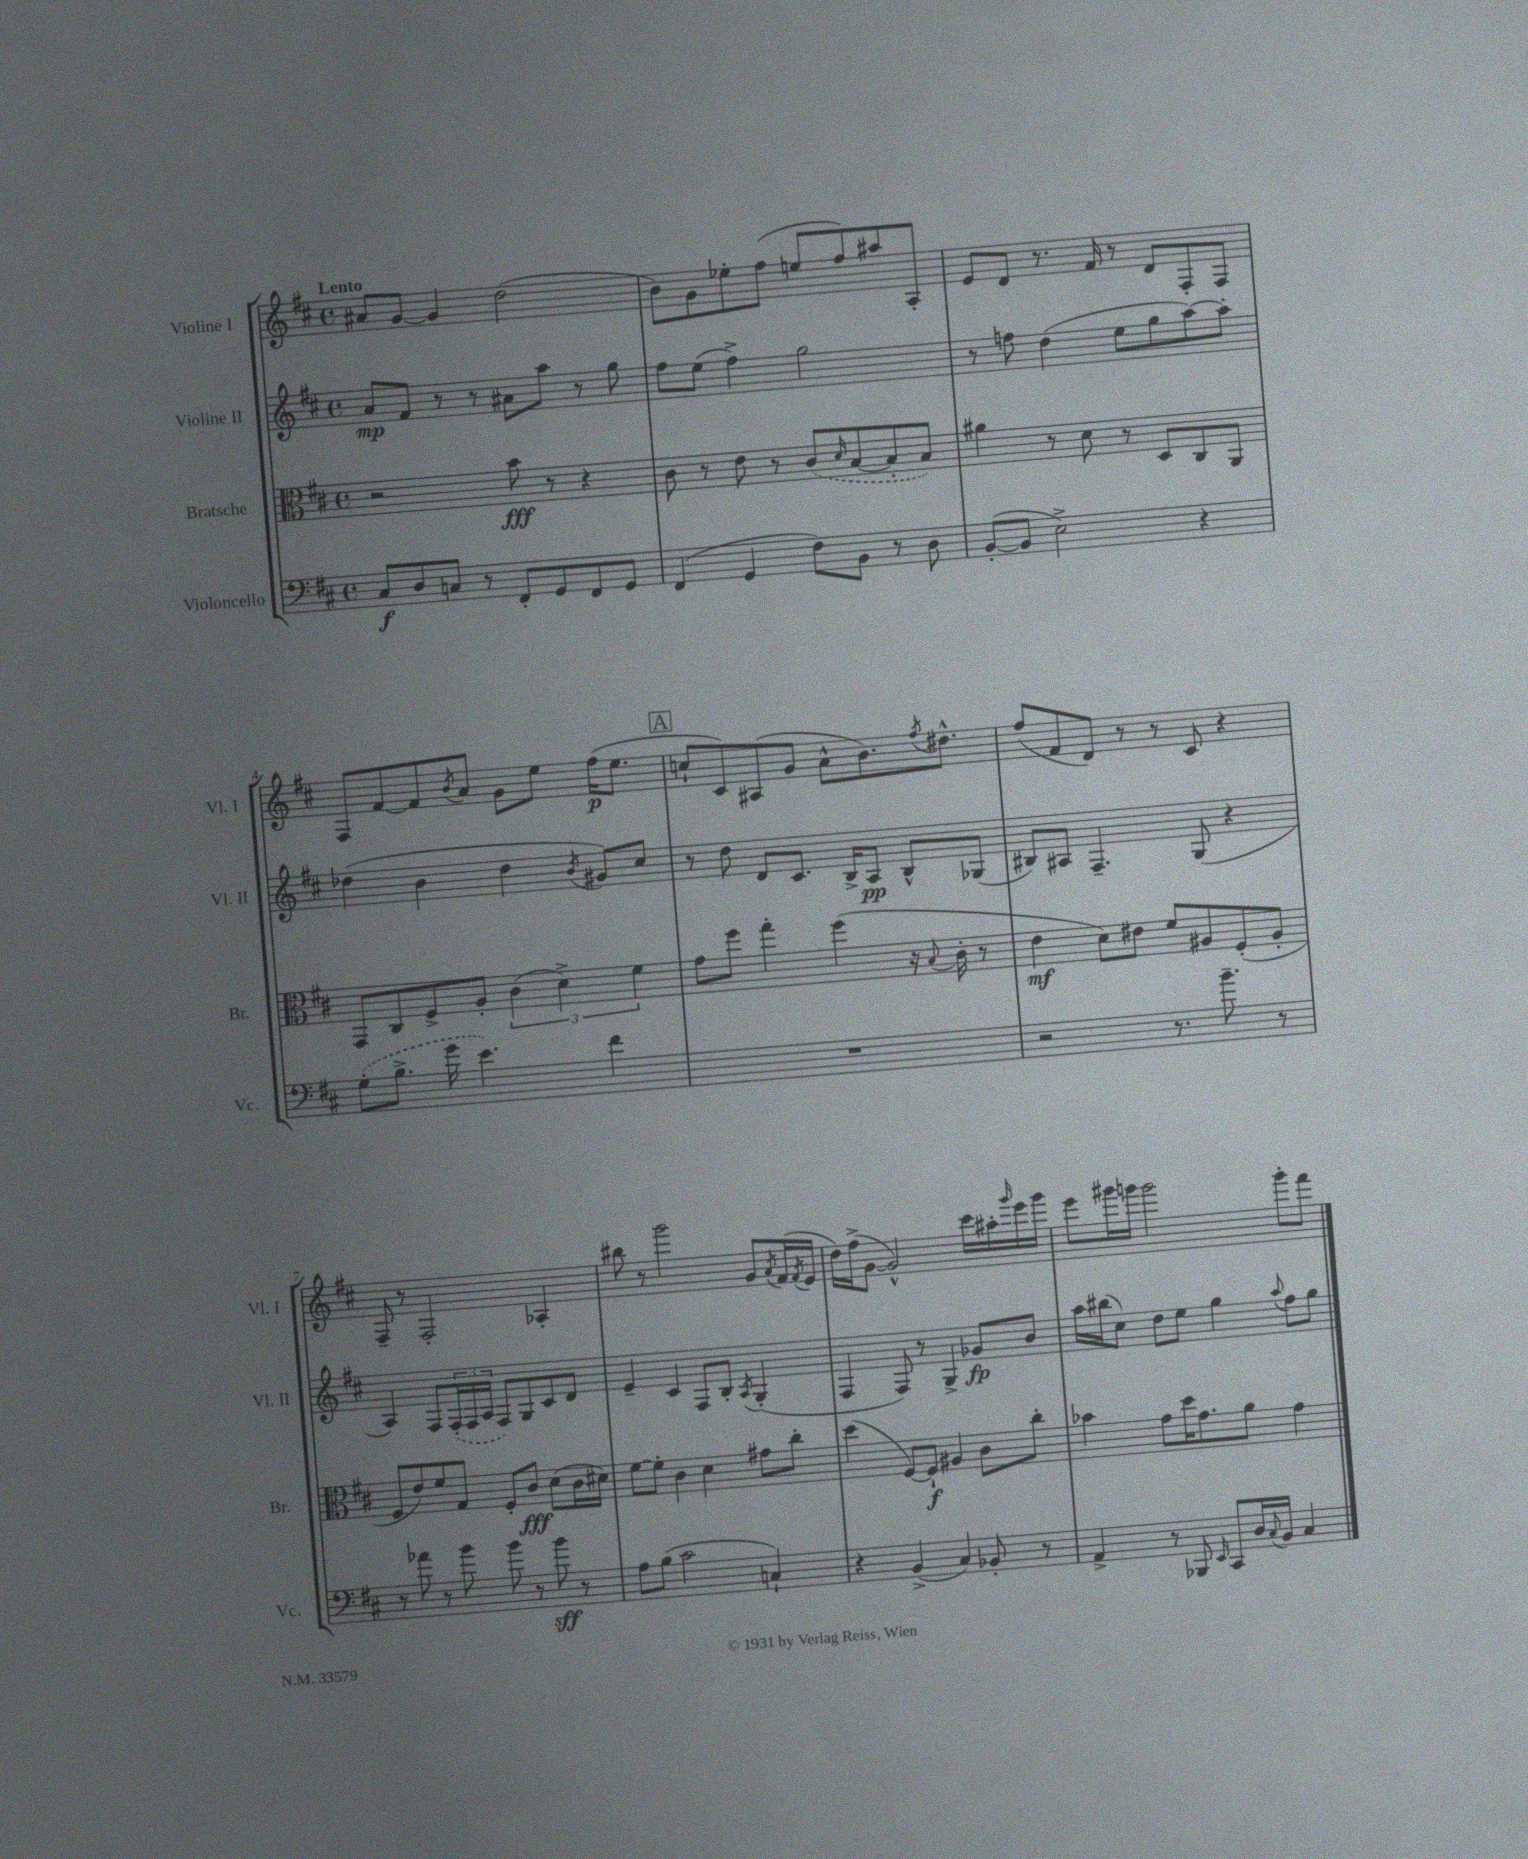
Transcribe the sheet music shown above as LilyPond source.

<<
\new StaffGroup <<
\new Staff = "s0" \with { instrumentName = "Violine I" shortInstrumentName = "Vl. I" } {
    \clef treble \key d \major \defaultTimeSignature \time 4/4 \tempo "Lento"
    ais'8 g'8~ g'4 d''2( |
    b'8) g'8 ees''8-. fis''8( e''8 fis''8) ais''8 a8-. |
    e'8 d'8 r8. fis'16 r8 d'8 fis8-. fis8 |
    fis8 fis'8~ fis'8 \acciaccatura { b'8 } a'8 g'8 e''8 fis''16\p( e''8. |
    \mark \markup { \box "A" } c''8-! cis'8) ais8( g'8 a'8-^ b'8.) \acciaccatura { fis''8 } dis''8.-^ |
    fis''8( fis'8 d'8) r8 r8 cis'8 r4 |
    fis8-- r8 fis2-. aes4-. |
    bis''8 r8 g'''2 g'8 \acciaccatura { a'8 } fis'16( \acciaccatura { fis'8 } e'16 |
    d''16) fis''16->( g'8~ g'2-^) cis'''16 ais''16-. \grace { g'''16 } e'''16 g'''16 |
    e'''8 gis'''16 g'''16 g'''2 g'''8-. fis'''8 \bar "|." |
}
\new Staff = "s1" \with { instrumentName = "Violine II" shortInstrumentName = "Vl. II" } {
    \clef treble \key d \major \defaultTimeSignature \time 4/4
    a'8\mp fis'8 r8 r8 ais'8 a''8 r8 g''8 |
    fis''8 e''8( fis''4->) g''2 |
    r8 f''8 d''4( e''8 g''8 a''8~) a''8-. |
    des''4( b'4 des''4 \acciaccatura { b'8 } gis'8) cis''8 |
    \mark \markup { \box "A" } r8 d''8 d'8 cis'8. b16-> a8\pp b8-^ ges8( |
    bis8) ais8 fis4.-- g8( r4 |
    a4) fis8 \tuplet 3/2 { \once \slurDashed fis16-.( fis16 a16 } fis8) g8 cis'8 d'8 |
    e'4-- cis'4 fis8 b8-. \acciaccatura { a8 } g4-.( |
    fis4 fis8) r8 g4-> ges'8\fp b'8 |
    a''16 bis''16( cis''8) d''8 e''8 g''4 \appoggiatura { a''8 } fis''8 g''8 \bar "|." |
}
\new Staff = "s2" \with { instrumentName = "Bratsche" shortInstrumentName = "Br." } {
    \clef alto \key d \major \defaultTimeSignature \time 4/4
    r2 b'8\fff r8 r4 |
    cis'8 r8 e'8 r8 \once \slurDashed cis'8( \grace { d'16 } b8~ b8-. b8) |
    ais'4 r8 d'8 r8 d8 cis8 a,8 |
    g,8 cis8 fis8-> a8-. \tuplet 3/2 { cis'4( d'4->) fis'4 } |
    \mark \markup { \box "A" } g'8 fis''8 g''4-. fis''4( r16 \appoggiatura { b8 } cis'16-. r8 |
    e'4\mf d'8) eis'8 fis'8 ais8 fis8-.( ais8-. |
    fis8 e'8) fis'8 g8 fis8-. cis'8\fff d'8( cis'16 dis'16) |
    fis'8~ fis'8-. cis'4 d'4 gis'8 cis''8-. |
    d''4( fis8~) fis8-!\f ais4 cis'8 cis''8-. |
    bes'4 g'8 d''16 g'8. a'8 g'4 \bar "|." |
}
\new Staff = "s3" \with { instrumentName = "Violoncello" shortInstrumentName = "Vc." } {
    \clef bass \key d \major \defaultTimeSignature \time 4/4
    cis8\f d8 c8 r8 fis,8-. g,8 fis,8 g,8 |
    fis,4( g,4 fis8) b,8 r8 d8 |
    b,8~-.( b,8 e2->) r4 |
    \once \slurDashed g8-.( b8.-> g'16 e'4.) fis'4 |
    \mark \markup { \box "A" } R1 |
    r2 r8. b'8.-- r8 |
    r8 aes'8 r8 b'8 b'8 r8 b'8\sff r8 |
    a8 b8( cis'2 c4-!) |
    r4 b,4->( cis4) bes,8-. r8 |
    a,4-> r8 bes,,8 \grace { e,16 } cis,8 d16 \appoggiatura { cis8 } b,16 cis4 \bar "|." |
}
>>
>>
